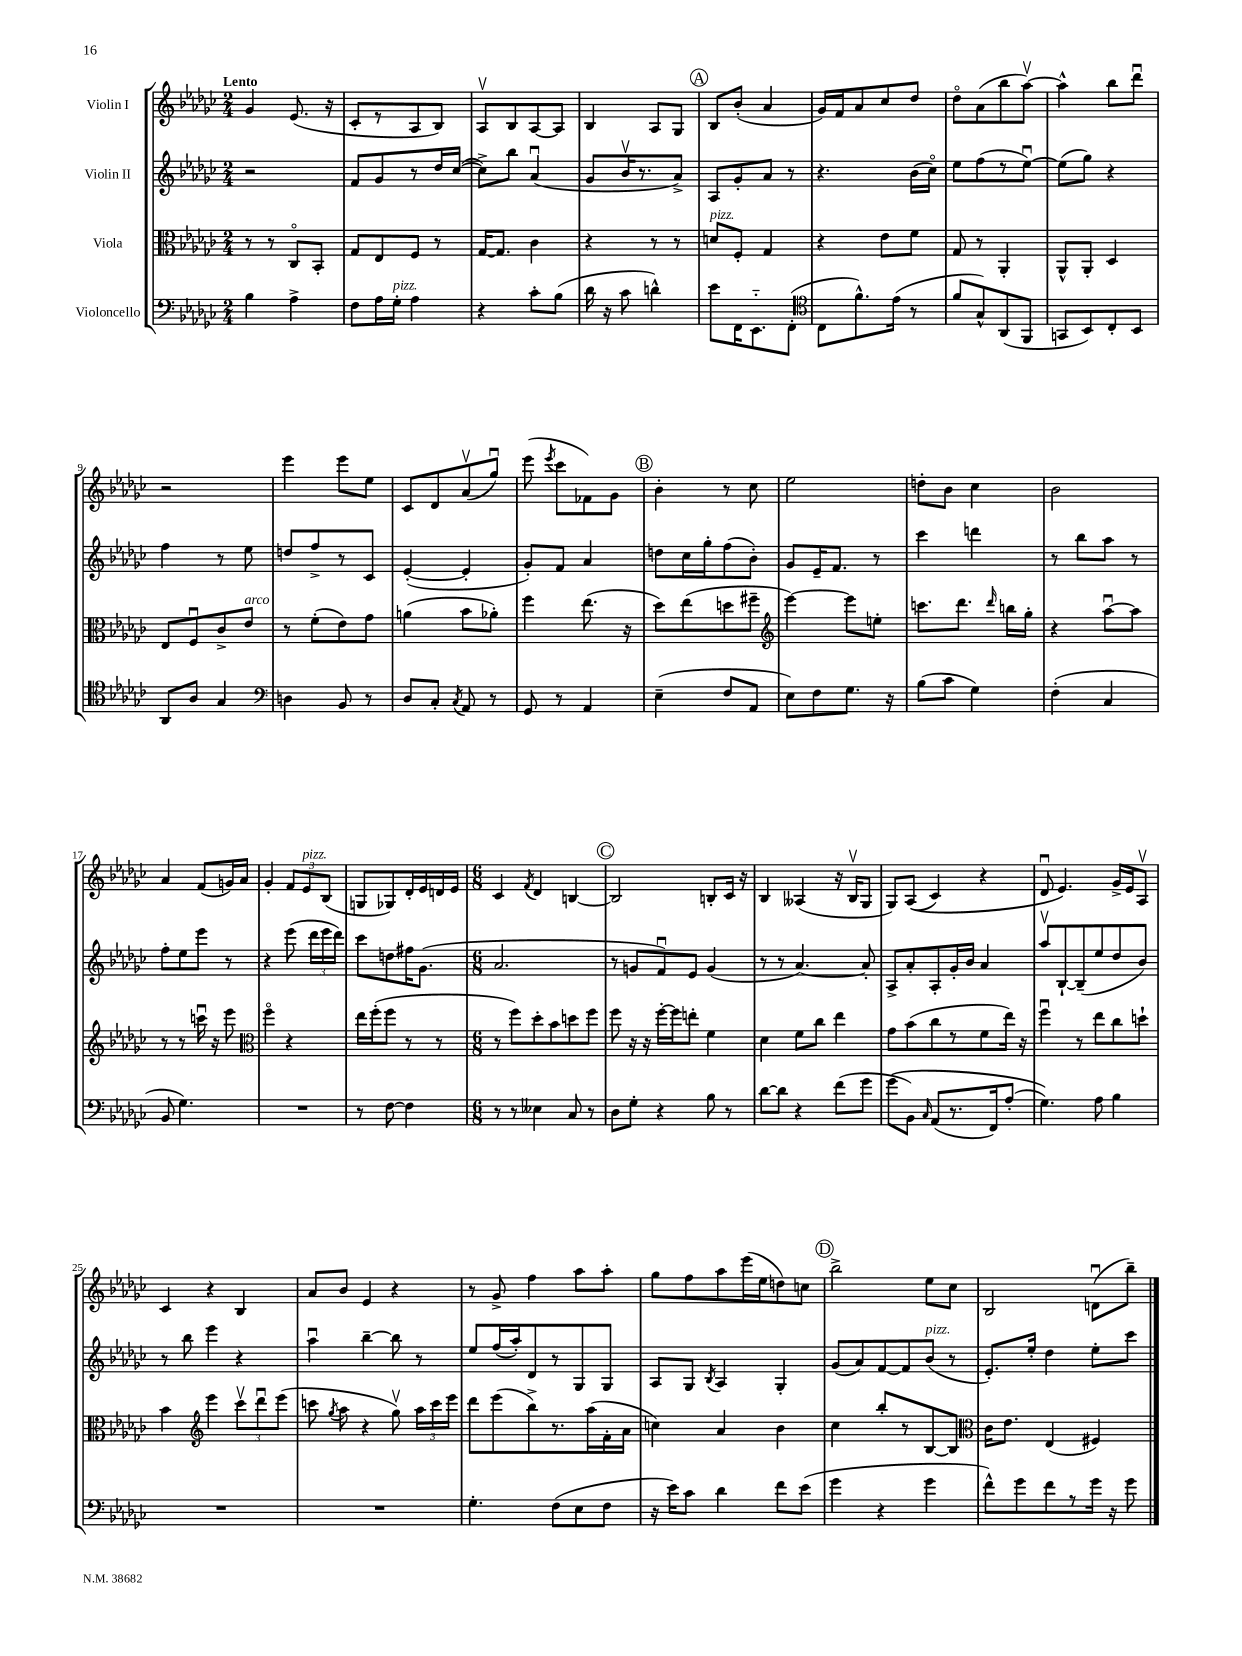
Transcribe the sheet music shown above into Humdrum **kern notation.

**kern	**kern	**kern	**kern
*part4	*part3	*part2	*part1
*staff4	*staff3	*staff2	*staff1
*I"Violoncello	*I"Viola	*I"Violin II	*I"Violin I
*clefF4	*clefC3	*clefG2	*clefG2
*k[b-e-a-d-g-c-]	*k[b-e-a-d-g-c-]	*k[b-e-a-d-g-c-]	*k[b-e-a-d-g-c-]
*M2/4	*M2/4	*M2/4	*M2/4
=1	=1	=1	=1
!	!	!	!LO:TX:a:B:t=Lento
4B-\	8r	2r	4g-/
.	8r	.	.
4A-^\	8C-/L	.	(8.e-/
.	8BB-'/J	.	.
.	.	.	16r
=2	=2	=2	=2
8F\L	8G-/L	8f/L	8c-'/L
16A-\L	8E-/	8g-/	8r
!LO:TX:a:i:t=pizz.	!	!	!
16G-'\JJ	.	.	.
4A-\	8F/J	8r	8A-/
.	8r	16dd-/L	8B-/J)
.	.	([16cc-/JJ	.
=3	=3	=3	=3
4r	[16G-/KL	8cc-^\L])	8A-v/L
.	8.G-/J]	.	.
.	.	8bb-\J	8B-/
8c-'\L	4c-\	(4a-u/	[8A-/
(8B-\J	.	.	8A-/J]
=4	=4	=4	=4
16d-\	4r	8g-/L	4B-/
16r	.	.	.
8c-\	.	16b-v/K	.
.	.	8.r	.
4dn^^\)	8r	.	8A-/L
.	8r	8a-^/J)	8G-/J
!!LO:REH:place=s1:t=A
=5	=5	=5	=5
!	!LO:TX:a:i:t=pizz.	!	!
8e-\L	8dn/L	8A-/L	8B-/L
16FF\K	8F'/J	8g-'/	(8b-'/J
8.EE-\	.	.	.
.	4G-/	8a-/J	4a-/
(8FF'\J	.	8r	.
=6	=6	=6	=6
*clefC4	*	*	*
8C-\L	4r	4.r	16g-/LL)
.	.	.	16f/J
8.f^^\)	.	.	8a-/
.	8e-\L	.	8cc-/
(16e-\Jk	.	.	.
8r	8f\J	(16b-\LL	8dd-/J
.	.	16cc-\JJ)	.
=7	=7	=7	=7
8f/L	8G-/	8ee-\L	8dd-\L
8G-^^/)	8r	(8ff\	(8a-\
(8AA-/	4AA-'/	8r	8bb-\
8FF/J	.	[8ee-u\J)	[8aa-v\J)
=8	=8	=8	=8
8GGn/L	8AA-^^/L	(8ee-\L]	4aa-^^\]
8BB-/)	8AA-'/J	8gg-\J)	.
8C-'/	4D-/	4r	8bb-\L
8BB-/J	.	.	8ddd-u\J
!!LO:LB:g=z
=9	=9	=9	=9
8AA-/L	8E-/L	4ff\	2r
8A-/J	8Fu/	.	.
4G-/	8c-^/	8r	.
!	!LO:TX:a:i:t=arco	!	!
.	8e-/J	8ee-\	.
=10	=10	=10	=10
*clefF4	*	*	*
4Dn\	8r	8ddn/L	4eee-\
.	(8f'\L	8ff^/	.
8BB-/	8e-\)	8r	8eee-\L
8r	8g-\J	8c-/J	8ee-\J
=11	=11	=11	=11
8D-/L	(4an\	([4e-'/	8c-/L
8C-'/J	.	.	8d-/
8qC-/	.	.	.
8AA-/	8b-\L	4e-'/]	(8a-v/
8r	8a-X'\J)	.	8gg-u/J)
=12	=12	=12	=12
8GG-/	4ff\	8g-'/L)	(8eee-\
.	.	.	8qeee-/
8r	.	8f/J	8ccc-\L
4AA-/	(8.ee-\	4a-/	8f-X\)
.	.	.	8g-\J
.	16r	.	.
!!LO:REH:place=s1:t=B
=13	=13	=13	=13
(4E-~\	8dd-\L)	8ddn\L	4b-'\
.	(8ee-\	16cc-\L	.
.	.	16gg-'\J	.
8F/L	8ddn\	(8ff\	8r
8AA-/J	8ff#X~\J	8b-'\J)	8cc-\
=14	=14	=14	=14
*	*clefG2	*	*
8E-\L)	[4eee-\)	8g-/L	2ee-\
8F\	.	16e-~/K	.
.	.	8.f/J	.
8.G-\J	8eee-\L]	.	.
.	8een'\J	8r	.
16r	.	.	.
=15	=15	=15	=15
(8B-\L	8.cccn\L	4ccc-\	8ddn'\L
8c-\J	.	.	8b-\J
.	8.ddd-\J	.	.
4G-\)	.	4dddn\	4cc-\
.	16qqddd-/	.	.
.	16bbn\LL	.	.
.	16gg-'\JJ	.	.
=16	=16	=16	=16
(4F'\	4r	8r	2b-\
.	.	8bb-\L	.
4C-/	[8aa-u\L	8aa-\J	.
.	8aa-\J]	8r	.
!!LO:LB:g=z
=17	=17	=17	=17
8BB-/	8r	8ff'\L	4a-/
4.G-\)	8r	8ee-\	.
.	16cccnu\	8eee-\J	(8f/L
.	16r	.	.
.	8eee-\	8r	16gn/L)
.	.	.	16a-/JJ
=18	=18	=18	=18
*	*clefC3	*	*
2r	4ff\	4r	4g-'/
.	4r	(8eee-\	12f/L
!	!	!	!LO:TX:a:i:t=pizz.
.	.	.	12e-/
.	.	24ddd-\LL	.
.	.	24eee-\	(12B-/J
.	.	24ddd-\JJ)	.
=19	=19	=19	=19
8r	16ee-\LL	8ccc-\L	8Gn/L
.	(16ff'\J	.	.
[8F\	8ff\J	8ddn\	8G-X/)
4F\]	8r	16ff#X\K	16d-'/L
.	.	(8.g-\J	16e-/
.	8r	.	16dn/
.	.	.	16e-/JJ
=20	=20	=20	=20
*M6/8	*M6/8	*M6/8	*M6/8
8r	8r	2.a-/	4c-/
8r	8ff\L)	.	.
.	.	.	8qf/
4E--X\	8dd-'\	.	4d-/
.	8b-\	.	.
8C-/	8ddn\	.	[4Bn/
8r	8ff\J	.	.
!!LO:REH:place=s1:t=C
=21	=21	=21	=21
8D-\L	8ff\	8r	2B/]
8G-'\J	16r	8gn/L	.
.	16r	.	.
4r	[16ff'\LL	8fu/)	.
.	16ff\J]	.	.
.	8een'\J	8e-/J	.
8B-\	4f\	(4g/	8Bn'/L
8r	.	.	16c-/Jk
.	.	.	16r
=22	=22	=22	=22
[8d-\L	4d-\	8r	4B-/
8d-\J]	.	8r	.
4r	8f\L	[4.a-/)	(4A--X/
.	8cc-\J	.	.
(8f\L	4ee-\	.	16r
.	.	.	16B-v/KL
8g-\J	.	8a-'/]	8G-/J
=23	=23	=23	=23
(8g-\L	8g-\L	8A-^/L	8G-/L)
8BB-\J)	(8b-\	8a-'/	((8A-/J
16qqC-/	.	.	.
(8AA-/L	8cc-\	8A-'/	4c-/)
8.r	8r	16g-'/L	.
.	.	16b-/JJ	.
.	8f\	4a-/	4r
16FF/k)	.	.	.
(8A-'/J	16ee-\Jk)	.	.
.	16r	.	.
=24	=24	=24	=24
4.G-\))	4ffu\	8aa-v/L	8d-u/
.	.	[8B-`/	4.e-/)
.	8r	(8B-~/]	.
8A-\	8ee-\L	8ee-/	.
4B-\	8cc-\	8dd-/	16g-^/LL
.	.	.	16e-/J
.	8ddn`\J	8b-/J)	8A-v/J
!!LO:LB:g=z
=25	=25	=25	=25
2.r	4b-\	8r	4c-/
.	.	8bb-\	.
*	*clefG2	*	*
.	4eee-\	4eee-\	4r
.	12ccc-v\L	4r	4B-/
.	12ddd-u\	.	.
.	(12eee-\J	.	.
=26	=26	=26	=26
2.r	8cccn\	4aa-u\	8a-/L
.	8qgg-/	.	.
.	8aa-\	.	8b-/J
.	4r	[4bb-~\	4e-/
.	8gg-v\)	8bb-\]	4r
.	24aa-\LL	8r	.
.	24ccc\	.	.
.	24eee-\JJ	.	.
=27	=27	=27	=27
4.G-'\	8ddd-\L	8ee-/L	8r
.	(8eee-\	(16ff/L	8g-^/
.	.	16aa-'/J)	.
.	8bb-^\)	8d-/	4ff\
(8F\L	8.r	8r	.
8E-\	.	8G-/	8aa-\L
.	(16aa-\L	.	.
8F\J	16f'\	8G-/J	8aa-'\J
.	16a-\JJ	.	.
=28	=28	=28	=28
16r	4ccn\)	8A-/L	8gg-\L
16e-\KL)	.	.	.
8c-\J	.	8G-/J	8ff\
.	.	8qB-/	.
4d-\	4a-/	4A-/	8aa-\
.	.	.	(16eee-\L
.	.	.	16ee-\J
8f\L	4b-\	4G-'/	8ddn\)
(8e-\J	.	.	8ccn\J
!!LO:REH:place=s1:t=D
=29	=29	=29	=29
4g-\	4cc-\	(8g-/L	2bb-^\
.	.	8a-/)	.
4r	8bb-'/L	[8f/	.
.	8r	8f/]	.
!	!	!LO:TX:a:i:t=pizz.	!
4g-\	[8B-/	(8b-/J	8ee-\L
.	8B-/J]	8r	8cc-\J
=30	=30	=30	=30
*	*clefC3	*	*
8f^^\L)	16c-\KL	8.e-'/L)	2B-/
.	8.e-\J	.	.
8g-\	.	.	.
.	.	16ee-'/Jk	.
8f\	(4E-/	4dd-\	.
8r	.	.	.
16g-\Jk	4F#X/)	8ee-'\L	(8dnu\L
16r	.	.	.
8g-\	.	8ccc-\J	8bb-~\J)
==	==	==	==
*-	*-	*-	*-
